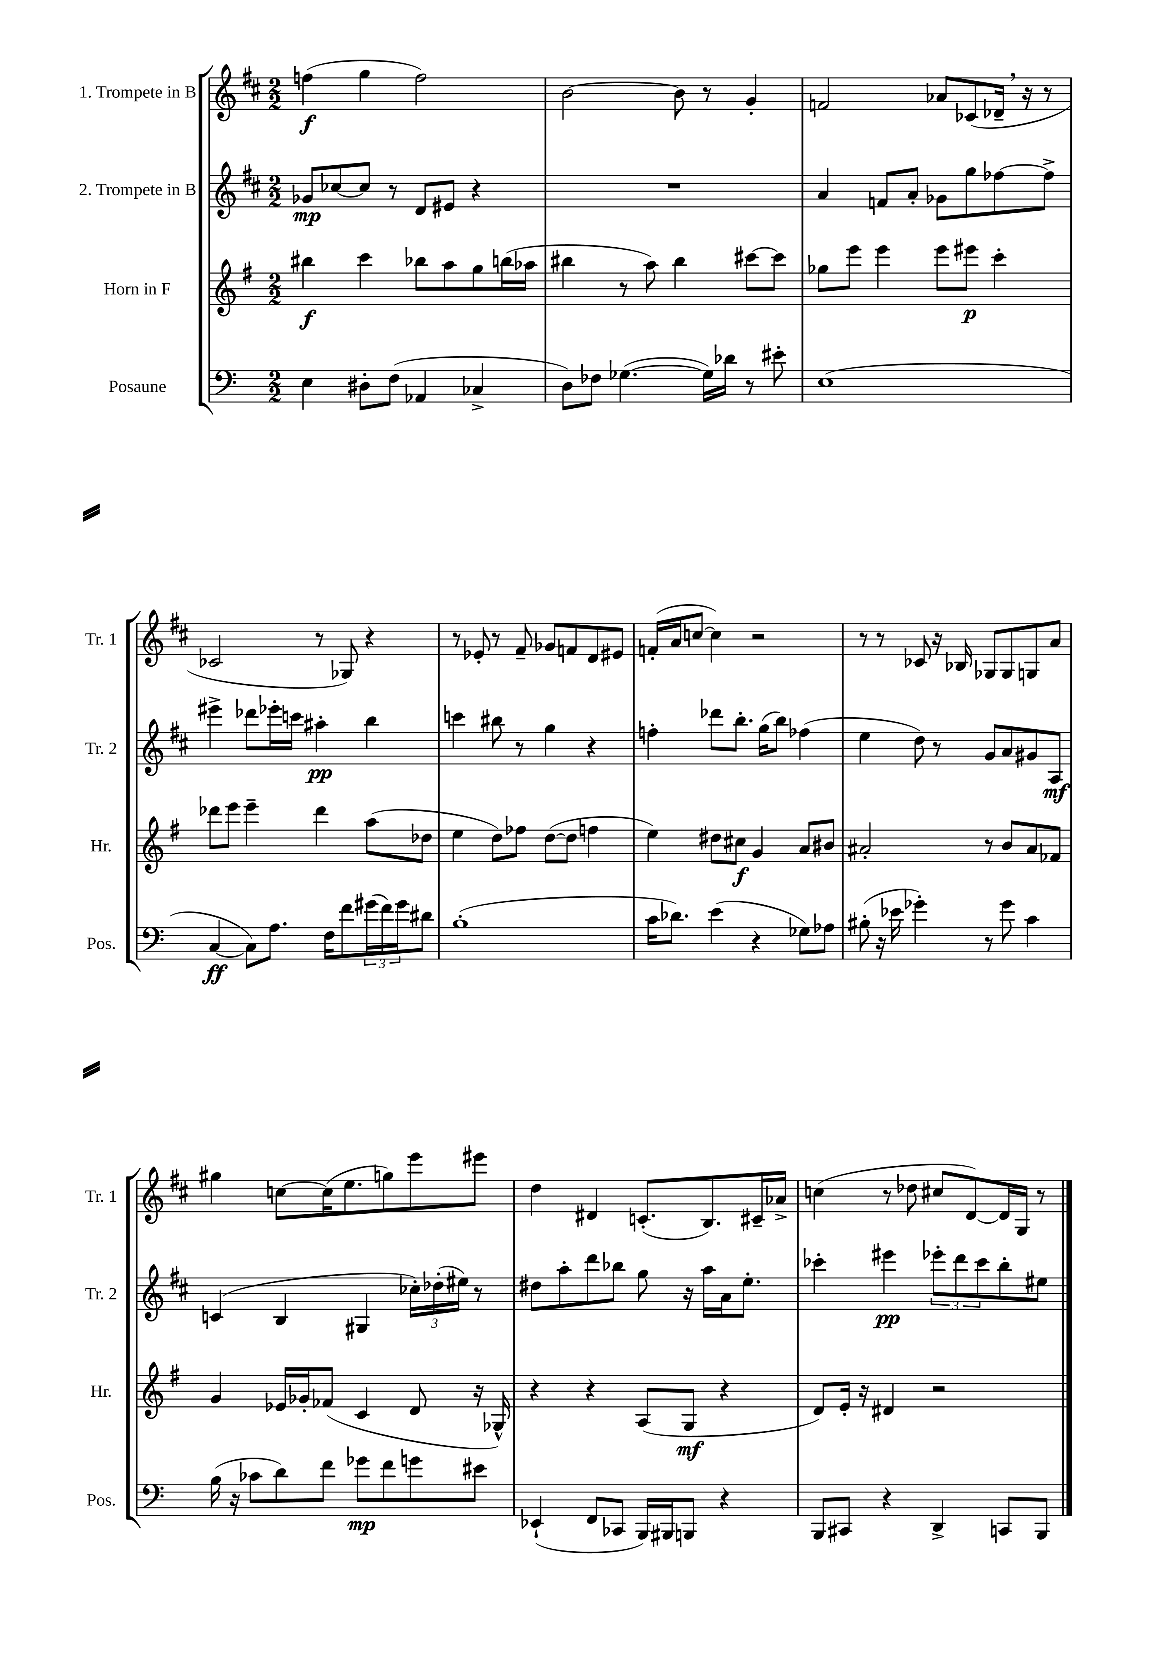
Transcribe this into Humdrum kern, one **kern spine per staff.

**kern	**dynam	**kern	**dynam	**kern	**dynam	**kern	**dynam
*part4	*part4	*part3	*part3	*part2	*part2	*part1	*part1
*staff4	*staff4	*staff3	*staff3	*staff2	*staff2	*staff1	*staff1
*I"Posaune	*	*I"Horn in F	*	*I"2. Trompete in B	*	*I"1. Trompete in B	*
*I'Pos.	*	*I'Hr.	*	*I'Tr. 2	*	*I'Tr. 1	*
*clefF4	*	*clefG2	*	*clefG2	*	*clefG2	*
*k[]	*	*k[f#]	*	*k[f#c#]	*	*k[f#c#]	*
*M2/2	*	*M2/2	*	*M2/2	*	*M2/2	*
=1	=1	=1	=1	=1	=1	=1	=1
4E\	.	4bb#X\	f	8g-X/L	mp	(4ffn\	f
.	.	.	.	[8cc-X/	.	.	.
8D#X'\L	.	4ccc\	.	8cc-/J]	.	4gg\	.
(8F\J	.	.	.	8r	.	.	.
4AA-X/	.	8bb-X\L	.	8d/L	.	2ff\)	.
.	.	8aa\	.	8e#X/J	.	.	.
4C-X^/	.	8gg\	.	4r	.	.	.
.	.	(16bbn\L	.	.	.	.	.
.	.	16aa-X\JJ	.	.	.	.	.
=2	=2	=2	=2	=2	=2	=2	=2
8D\L)	.	4bb#X\	.	1r	.	[2b\	.
8F-X\J	.	.	.	.	.	.	.
([4.G-X\	.	8r	.	.	.	.	.
.	.	8aa\)	.	.	.	.	.
.	.	4bb#\	.	.	.	8b\]	.
16G-\LL])	.	.	.	.	.	8r	.
16d-X\JJ	.	.	.	.	.	.	.
8r	.	[8ccc#X\L	.	.	.	4g'/	.
8e#X'\	.	8ccc#\J]	.	.	.	.	.
=3	=3	=3	=3	=3	=3	=3	=3
(1E	.	8gg-X\L	.	4a/	.	2fn/	.
.	.	8eee\J	.	.	.	.	.
.	.	4eee\	.	8fn/L	.	.	.
.	.	.	.	8a'/J	.	.	.
.	.	8eee\L	.	8g-X\L	.	8a-X/L	.
.	.	8eee#X\J	p	8gg\	.	(8c-X/	.
.	.	4ccc'\	.	[8ff-X\	.	16d-X~,/Jk	.
.	.	.	.	.	.	16r	.
.	.	.	.	8ff-^\J]	.	8r	.
!!LO:LB:g=z
=4	=4	=4	=4	=4	=4	=4	=4
[4C/	ff	8ddd-X\L	.	4eee#X^\	.	2c-X/	.
.	.	8eee\J	.	.	.	.	.
8C\L])	.	4eee~\	.	8ddd-X\L	.	.	.
8.A\J	.	.	.	16eee-X'\L	.	.	.
.	.	.	.	16cccn\JJ	.	.	.
.	.	4ddd-\	.	4aa#X'\	pp	8r	.
16F\KL	.	.	.	.	.	.	.
8f\	.	.	.	.	.	8G-X/)	.
(24g#X\L	.	(8aa\L	.	4bb\	.	4r	.
24f\)	.	.	.	.	.	.	.
24g#\J	.	.	.	.	.	.	.
8d#X\J	.	8dd-X\J	.	.	.	.	.
=5	=5	=5	=5	=5	=5	=5	=5
(1B'	.	4ee\	.	4cccn\	.	8r	.
.	.	.	.	.	.	8e-X'/	.
.	.	8dd\L)	.	8bb#X\	.	8r	.
.	.	8ff-X\J	.	8r	.	8f#~/	.
.	.	([8dd\L	.	4gg\	.	8g-X/L	.
.	.	8dd\J]	.	.	.	8fn/	.
.	.	4ffn\	.	4r	.	8d/	.
.	.	.	.	.	.	8e#X/J	.
=6	=6	=6	=6	=6	=6	=6	=6
16c\KL	.	4ee\)	.	4ffn'\	.	(16fn'/LL	.
8.d-X\J)	.	.	.	.	.	16a/J	.
.	.	.	.	.	.	[8ccn/J	.
(4e\	.	8dd#X\L	.	8ddd-X\L	.	4cc\])	.
.	.	8cc#X\J	f	8.bb'\J	.	.	.
4r	.	4g/	.	.	.	2r	.
.	.	.	.	(16gg\KL	.	.	.
.	.	.	.	8bb\J)	.	.	.
8G-X\L)	.	8a/L	.	(4ff-X\	.	.	.
8A-X\J	.	8b#X/J	.	.	.	.	.
=7	=7	=7	=7	=7	=7	=7	=7
(8B#X'\	.	2a#X'/	.	4ee\	.	8r	.
16r	.	.	.	.	.	8r	.
16e-X\	.	.	.	.	.	.	.
4g-X'\)	.	.	.	8dd\)	.	8c-X/	.
.	.	.	.	8r	.	16r	.
.	.	.	.	.	.	16B-X/	.
8r	.	8r	.	8g/L	.	8G-X/L	.
8g-\	.	8b/L	.	8a/	.	8G-/	.
4c\	.	8a#/	.	8g#X/	.	8Gn/	.
.	.	8f-X/J	.	8A/J	mf	8a/J	.
!!LO:LB:g=z
=8	=8	=8	=8	=8	=8	=8	=8
(16B\	.	4g/	.	(4cn/	.	4gg#X\	.
16r	.	.	.	.	.	.	.
8c-X\L	.	.	.	.	.	.	.
8d\)	.	16e-X/LL	.	4B/	.	[8ccn\L	.
.	.	16g-X'/J	.	.	.	.	.
8f\J	.	(8f-X/J	.	.	.	(16cc\K]	.
.	.	.	.	.	.	8.ee\	.
8g-X\L	mp	4c/	.	4G#X/	.	.	.
8f\	.	.	.	.	.	8ggn\)	.
8gn\	.	8d/	.	24cc-X'\LL)	.	8eee\	.
.	.	.	.	(24dd-X'\	.	.	.
.	.	.	.	24ee#X\JJ)	.	.	.
8e#X\J	.	16r	.	8r	.	8eee#X\J	.
.	.	16G-X^^/)	.	.	.	.	.
=9	=9	=9	=9	=9	=9	=9	=9
(4EE-X`/	.	4r	.	8dd#X\L	.	4dd\	.
.	.	.	.	8aa'\	.	.	.
8FF/L	.	4r	.	8ddd\	.	4d#X/	.
8CC-X/J	.	.	.	8bb-X\J	.	.	.
16BBB/LL)	.	(8A/L	.	8gg\	.	(8.cn'/L	.
16BBB#X/J	.	.	.	.	.	.	.
8BBBn/J	.	8G/J	mf	16r	.	.	.
.	.	.	.	16aa\LL	.	8.B/)	.
4r	.	4r	.	16a\J	.	.	.
.	.	.	.	8.ee'\J	.	.	.
.	.	.	.	.	.	16c#X~/L	.
.	.	.	.	.	.	16a-X^/JJ	.
=10	=10	=10	=10	=10	=10	=10	=10
8BBB/L	.	8d/L)	.	4ccc-X'\	.	(4ccn\	.
8CC#X/J	.	16e'/Jk	.	.	.	.	.
.	.	16r	.	.	.	.	.
4r	.	4d#X/	.	4eee#X\	pp	8r	.
.	.	.	.	.	.	8dd-X\	.
4DD^/	.	2r	.	12eee-X'\L	.	8cc#X/L	.
.	.	.	.	12ddd\	.	.	.
.	.	.	.	.	.	[8d/)	.
.	.	.	.	12ccc-\	.	.	.
8CCn/L	.	.	.	8bb'\	.	16d/L]	.
.	.	.	.	.	.	16G/JJ	.
8BBB/J	.	.	.	8ee#X\J	.	8r	.
==	==	==	==	==	==	==	==
*-	*-	*-	*-	*-	*-	*-	*-
